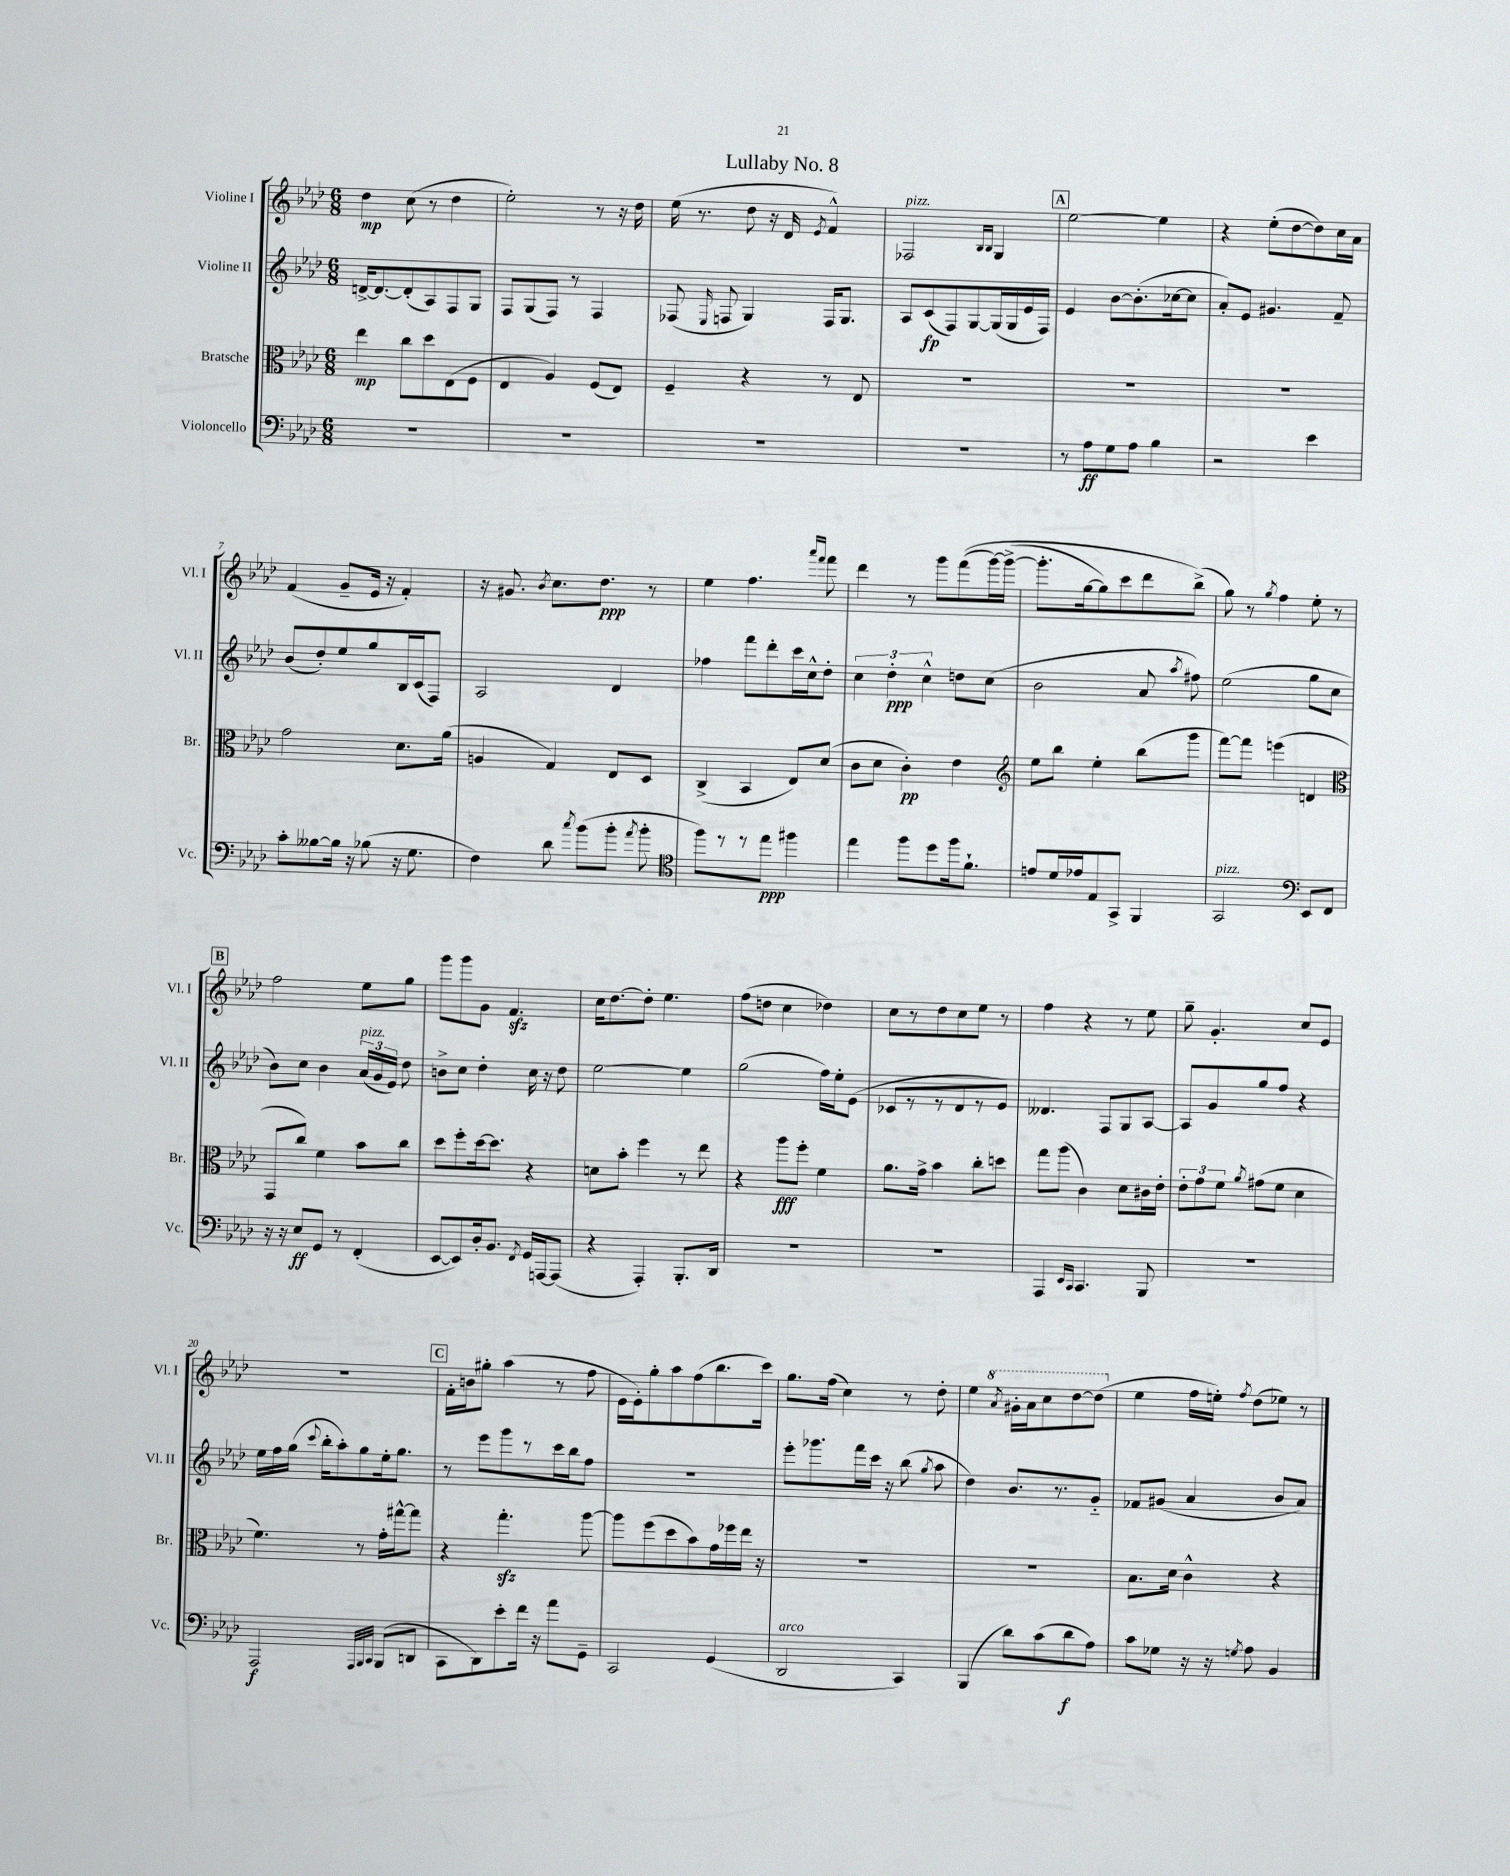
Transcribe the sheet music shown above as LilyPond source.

\header { title = "Lullaby No. 8" }
<<
\new StaffGroup <<
\new Staff = "s0" \with { instrumentName = "Violine I" shortInstrumentName = "Vl. I" } {
    \clef treble \key aes \major \numericTimeSignature \time 6/8
    \autoBeamOff des''4\mp c''8( r8 des''4 |
    ees''2-.) r8 r16 des''16 |
    ees''16( r8. des''8 r16 des'16 \acciaccatura { ees'8 } f'4-^) |
    fes2^\markup { \italic "pizz." } \grace { bes16[ bes16] } g4 |
    \mark \markup { \box "A" } ees''2~ ees''4 |
    r4 ees''8[-.( des''8~ des''8) c''16 aes'16] |
    f'4( g'8[-- ees'16] r16 f'4-.) |
    r16 gis'8. \acciaccatura { bes'8 } c''8.[ des''8.]\ppp r8 |
    ees''4 f''4. \grace { aes'''16[ f'''16] } f'''8 |
    des'''4 r8 g'''8[ f'''8(\( g'''16~) g'''16]~->( |
    g'''8.[-. g''16~ g''8) c'''8 des'''8 bes''8]->(\) |
    g''8) r8 \acciaccatura { g''8 } f''4 ees''8-. r8 |
    \mark \markup { \box "B" } f''2 ees''8[ g''8] |
    g'''8[ g'''8 g'8] f'4.\sfz |
    c''16[ des''8.~ des''8]-. ees''4. |
    f''8[( d''8] c''4 des''4) |
    c''8[ r8 des''8 c''8 ees''8] r8 |
    f''4 r4 r8 ees''8 |
    g''8-- g'4.-. c''8[ ees'8] |
    R2. |
    \mark \markup { \box "C" } f'16[-. b'16 gis''8]-. aes''4( r8 f''8 |
    ees'16[ ees'16-.) g''8-. aes''8 f''8( bes''8. c'''16]) |
    g''8.[ f''16]( c''4) r8 des''8-. |
    ees''4 \ottava #1 \acciaccatura { aes''8 } gis''16[-. aes''16 c'''8 des'''8~ des'''8]( \ottava #0 |
    ees''4 f''16[ e''16]-.) \acciaccatura { f''8 } des''8[( ees''8]) r8 \bar "|." |
}
\new Staff = "s1" \with { instrumentName = "Violine II" shortInstrumentName = "Vl. II" } {
    \clef treble \key aes \major \numericTimeSignature \time 6/8
    \autoBeamOff d'16[~-> d'8.~ d'8-.( aes8) f8 g8] |
    f8[ g8( f8]) r8 f4 |
    fes8( \grace { ees16 } f8 g4) f16[ g8.] |
    aes8[ c'8\fp( f8) g8~ g16( g16 ees'16 f16]) |
    \mark \markup { \box "A" } ees'4 bes'8[~ bes'8.-.( ces''16~ ces''8] |
    aes'8[-.) ees'8] gis'4. f'8-- |
    bes'8[( des''8-.) ees''8 g''8 bes16 c'16( f8]) |
    aes2 des'4 |
    fes''4 f'''8[ des'''8-. c'''16 c''16-^ des''8]-. |
    \tuplet 3/2 { c''4 des''4-.\ppp c''4-^ } d''8[ c''8]( |
    bes'2 aes'8 \acciaccatura { aes''8 } fis''8) |
    ees''2( g''8[ c''8] |
    \mark \markup { \box "B" } bes'8[) c''8] bes'4 \tuplet 3/2 { aes'16[^\markup { \italic "pizz." }( g'16 ees'16]) } des''8 |
    b'8[-> c''8] des''4-. c''16 r16 des''8 |
    ees''2~ ees''4 |
    g''2( f''16[) ees''16-. ees'8]( |
    ces'8[ r8 r8 des'8 r8 ees'8]) |
    deses'4. f8[ g8 aes8]~ |
    aes8[ g'8 g''8 f''8] r4 |
    ees''16[ f''16 g''16]( \appoggiatura { c'''8 } bes''16[-. aes''8-.) g''8 ees''16-. g''8.] |
    \mark \markup { \box "C" } r8 ees'''8[ g'''8 r8 c'''16 bes''16 f''8] |
    R2. |
    ees'''8[-. ges'''8. f'''16 c'''16] r16 bes''8( \acciaccatura { g''8 } aes''8 |
    des''4) bes'8.[ r8. g'8]-_ |
    fes'8[ gis'8]( aes'4 bes'8[ aes'8]) \bar "|." |
}
\new Staff = "s2" \with { instrumentName = "Bratsche" shortInstrumentName = "Br." } {
    \clef alto \key aes \major \numericTimeSignature \time 6/8
    \autoBeamOff ees''4\mp c''8[ des''8 ees8( f8] |
    ees4 aes4) f8[( ees8]) |
    f4-- r4 r8 ees8 |
    R2. |
    \mark \markup { \box "A" } R2. |
    R2. |
    g'2 des'8.[ aes'16]( |
    a4 g4) ees8[ des8] |
    c4->( bes,4 ees8[) des'8]( |
    c'8[ des'8] c'4-.\pp) ees'4 |
    \clef treble ees''8[ bes''8] ees''4-. bes''8[( g'''8] |
    f'''8[~) f'''8] e'''4( d'4 |
    \mark \markup { \box "B" } \clef alto g,8[ c''8]) f'4 bes'8[ c''8] |
    des''8[ f''8-. des''16~ des''8.] r4 |
    d'8[ bes'8]-. f''4 r8 ees''8 |
    r4 aes''8[\fff f''8]-. f'4 |
    aes'8.[ g'16]-> bes'4 c''8[-. d''8] |
    g''8[ aes''8]( c'4) des'8[ cis'16 ees'16]-. |
    \tuplet 3/2 { ees'8[-. g'8 f'8] } \acciaccatura { aes'8 } gis'8[( f'8] des'4 |
    f'4.) r8 g'16[-. gis''16~-^ gis''8] |
    \mark \markup { \box "C" } r4 g''4.-.\sfz aes''8~ |
    aes''8[ f''8( des''8 bes'8) g'16 fes''16 ees''16] r16 |
    R2. |
    R2. |
    bes8.[ des'16] c'4-^ r4 \bar "|." |
}
\new Staff = "s3" \with { instrumentName = "Violoncello" shortInstrumentName = "Vc." } {
    \clef bass \key aes \major \numericTimeSignature \time 6/8
    \autoBeamOff R2. |
    R2. |
    R2. |
    R2. |
    \mark \markup { \box "A" } r8 aes8[\ff g8 aes8] bes4 |
    r2 ees'4 |
    c'8[-. beses8~ beses16] r16 bes8( r16 g8. |
    f4) des'8 \acciaccatura { c''8 } bes'8[( bes'8]-. \acciaccatura { aes'8 } bes'8-. |
    \clef tenor f''8[) r8 r8 ees''8]\ppp fis''4 |
    ees''4 f''8[ des''8 f''16 f'8.]-! |
    e'8[ des'16 ees'16 ees8 g,8]-> f,4 |
    g,2^\markup { \italic "pizz." } \clef bass ees,8[ f,8] |
    \mark \markup { \box "B" } r16 r16 ees8[\ff g,8] r8 f,4-.( |
    ees,8[~ ees,8) des16-. bes,8.] \acciaccatura { f,8 } g,16[ a,,16~ a,,8]( |
    r4 aes,,4-.) bes,,8.[-. des,16] |
    R2. |
    R2. |
    aes,,4 \grace { ees,16[ c,16] } c,4. bes,,8 |
    R2. |
    aes,,2\f \grace { aes,,32[ bes,,32 c,32] } bes,,8[( d,8] |
    \mark \markup { \box "C" } c,8[ des,8) ees'8-. f'16] r16 aes'8[ g,8]-- |
    c,2 g,4( |
    des,2^\markup { \italic "arco" } c,4) |
    bes,,4( des'8[) c'8( des'8\f aes8]) |
    c'8[ ges8] r16 r16 \acciaccatura { g8 } aes8 bes,4 \bar "|." |
}
>>
>>
